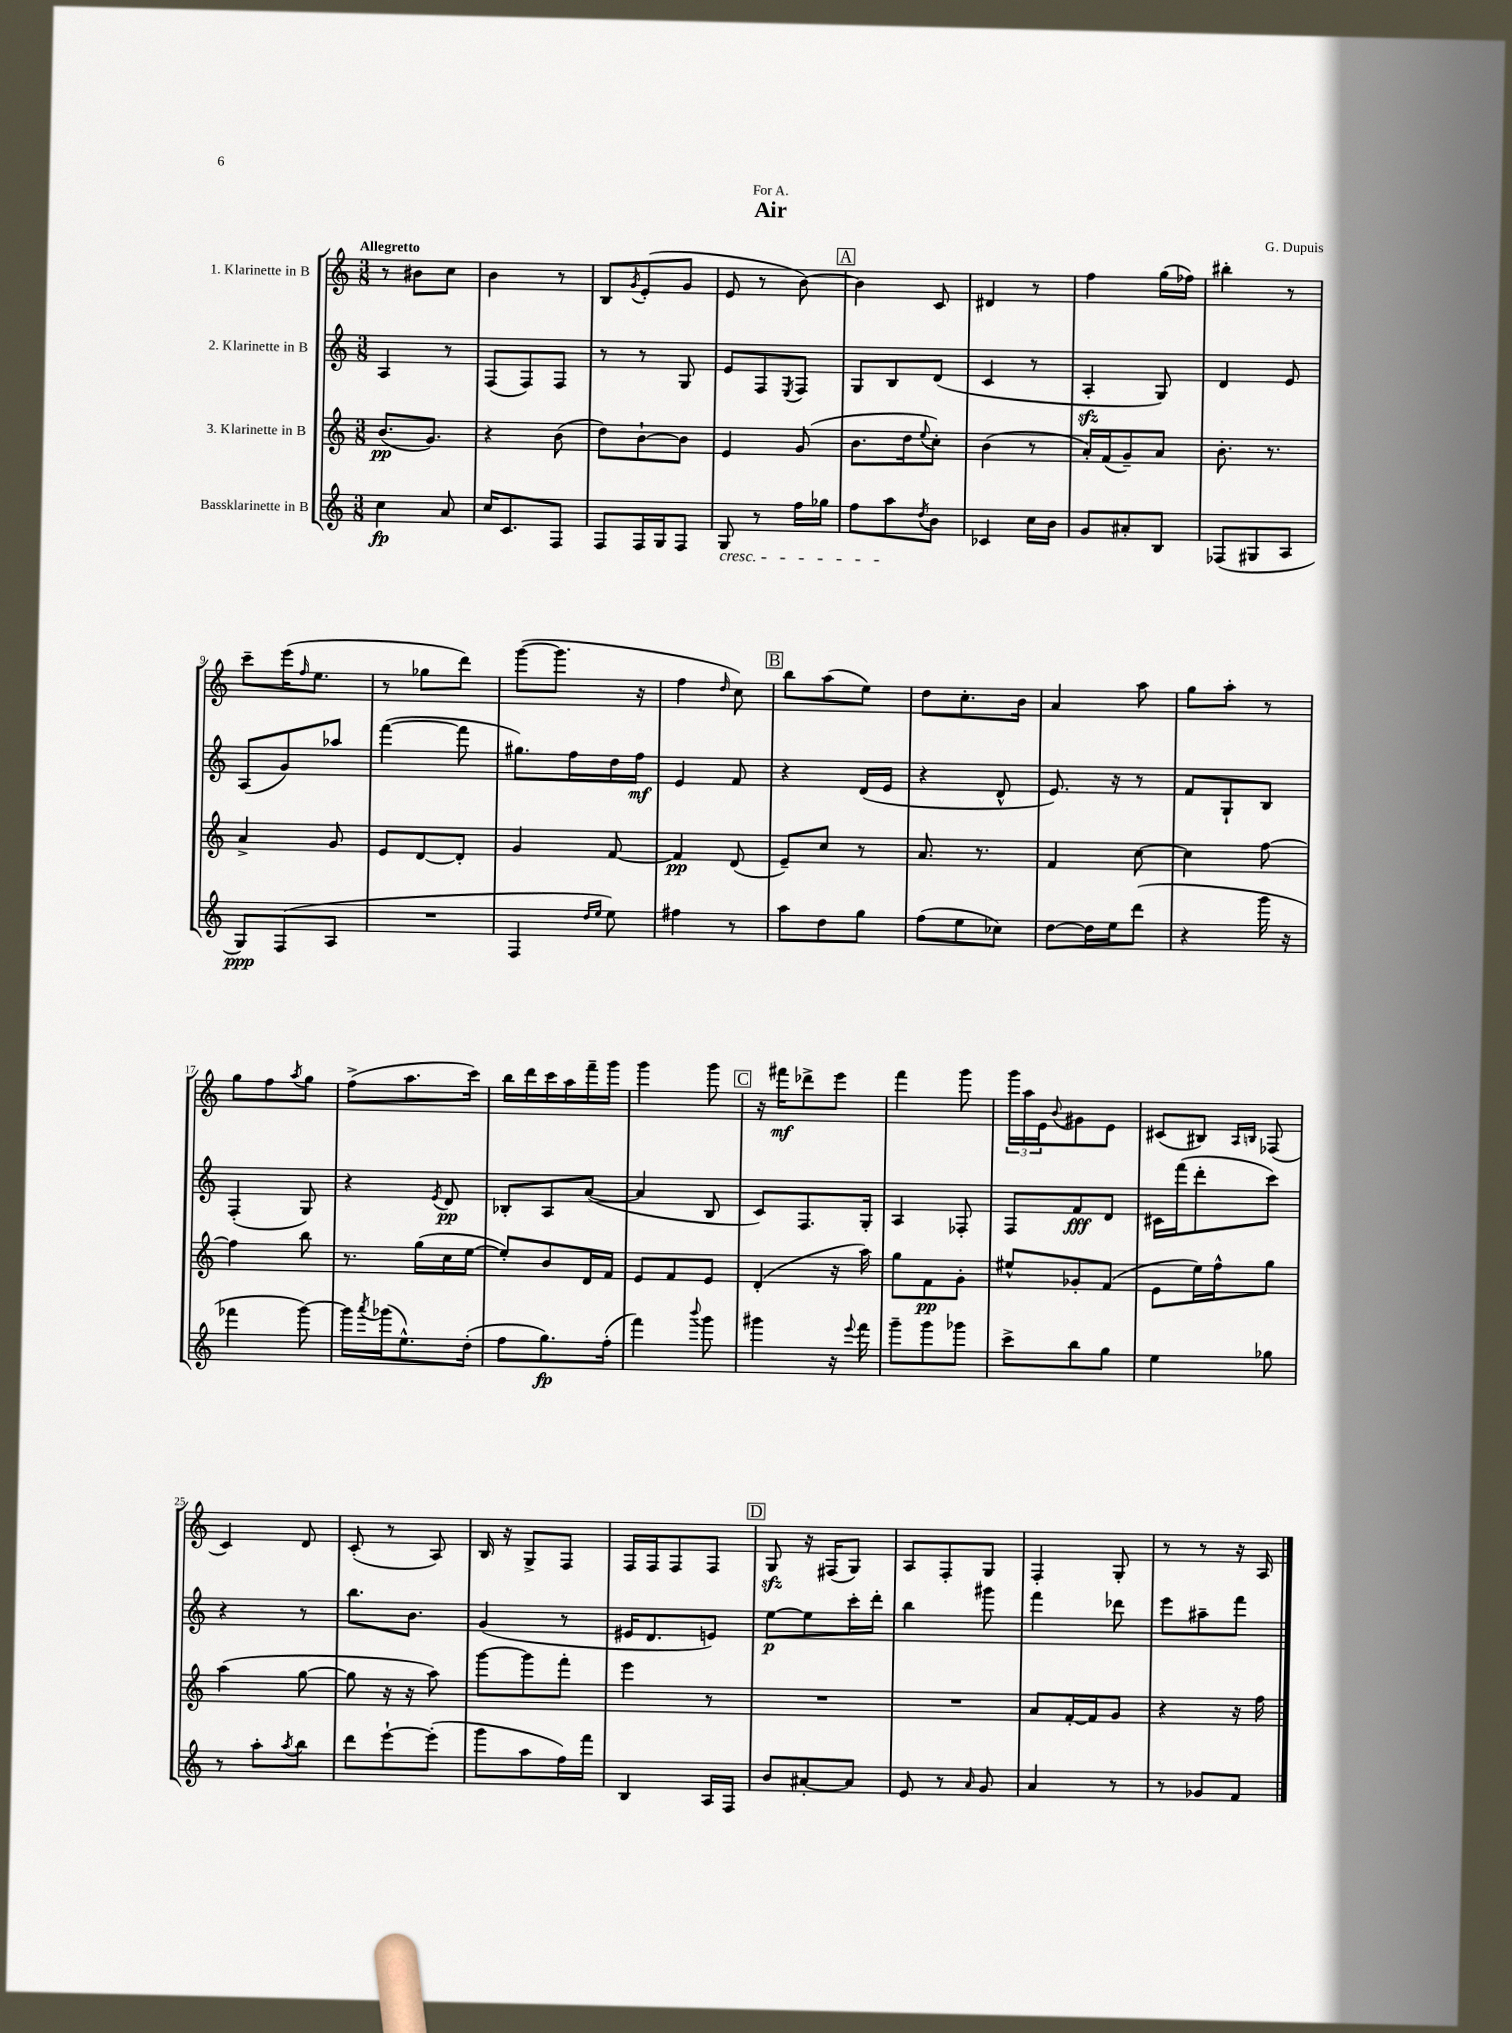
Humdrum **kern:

**kern	**kern	**kern	**kern
*staff4	*staff3	*staff2	*staff1
*clefG2	*clefG2	*clefG2	*clefG2
*k[]	*k[]	*k[]	*k[]
*M3/8	*M3/8	*M3/8	*M3/8
4cc	(8.b	4A	8r
.	.	.	8b#
.	8.g)	.	.
8a	.	8r	8cc
=	=	=	=
16cc	4r	(8F	4b
8.c	.	.	.
.	.	8F)	.
8F	(8b	8F	8r
=	=	=	=
8F	8dd)	8r	8B
.	.	.	8qg
16F	[8b`	8r	(8e'
16G	.	.	.
8F	8b]	8G	8g
=	=	=	=
8G	4e	8e	8e
8r	.	8F	8r
.	.	8qE	.
16ff	(8g	8F	[8b)
16gg-	.	.	.
=	=	=	=
8ff	8.b	8G	4b]
8aa	.	8B	.
.	16dd	.	.
8qdd	8qqee	.	.
8b	8cc')	(8d	8c
=	=	=	=
4c-	(4b	4c	4d#
16cc	8r	8r	8r
16b	.	.	.
=	=	=	=
8g	16a')	4A'	4ff
.	(16f	.	.
8a#'	8g~)	.	.
8B	8a	8G)	(16gg
.	.	.	16ff-)
=	=	=	=
(8F-	8.b'	4d	4bb#'
8G#	.	.	.
.	8.r	.	.
8A	.	8e	8r
=	=	=	=
8G)	4a^	(8A	8ccc~
(8F	.	8g)	(16eee
.	.	.	16qqff
.	.	.	8.ee
8A	8g	8aa-	.
=	=	=	=
4.r	8e	([4fff	8r
.	[8d	.	8gg-
.	8d']	8fff]	8ddd)
=	=	=	=
4F	4g	8.gg#)	([8ggg
.	.	.	8.ggg]
.	.	16ff	.
16qqdd	.	.	.
16qqee	.	.	.
8ee)	[8f	16dd	.
.	.	16ff	16r
=	=	=	=
4ff#	4f]	4e	4ff
.	.	.	16qqdd
8r	(8d	8f	8cc)
=	=	=	=
8aa	8e~)	4r	8bb
8dd	8cc	.	(8aa
8gg	8r	(16d	8ee)
.	.	16e	.
=	=	=	=
(8ff	8.a	4r	8dd
8ee	.	.	8.cc'
.	8.r	.	.
8cc-)	.	8d^^	.
.	.	.	16b
=	=	=	=
[8dd	4f	8.e)	4a
16dd]	.	.	.
16ee	.	16r	.
(8ddd	[8cc	8r	8aa
=	=	=	=
4r	4cc]	8f	8gg
.	.	8G`	8aa'
16ggg	[8ff	8B	8r
16r	.	.	.
=	=	=	=
4fff-	4ff]	(4F'	8gg
.	.	.	8ff
.	.	.	8qaa
[8ggg)	8bb	8G)	8gg
=	=	=	=
16ggg]	8.r	4r	(8ff^
8qaaa	.	.	.
(16ggg-	.	.	.
8.ee^^)	.	.	8.aa
.	(16gg	.	.
.	.	8qe	.
.	16cc	8d	.
(16dd'	[16ee	.	16ccc)
=	=	=	=
8ff	8ee'])	8B-'	16bb
.	.	.	16ddd
8.gg)	8b	8A	16ccc
.	.	.	16aa
.	16d	([8a	16fff~
(16ff'	16f	.	16ggg
=	=	=	=
4fff)	8e	4a]	4ggg
.	8f	.	.
8qqbbb	.	.	.
8ggg	8e	8B	8ggg
=	=	=	=
4ggg#	(4d'	8c)	16r
.	.	.	16fff#
.	.	8.F	8ddd-^
16r	16r	.	8eee
8qqeee	.	.	.
16fff	16aa)	16G'	.
=	=	=	=
8ggg~	8gg	4A	4fff
8ggg	8f	.	.
8ggg-	8g'	8F-'	8ggg
=	=	=	=
8ccc^	8ee#^^	8F	24ggg
.	.	.	24aa
.	.	.	24e
.	.	.	8qqb
8bb	8g-'	8f	8g#
8gg	(8f	8d	8e
=	=	=	=
4ee	8e	16c#	(8c#
.	.	(16fff	.
.	16ee)	8ddd'	8B#)
.	16ff^^	.	.
.	.	.	16qqA
.	.	.	16qqB
8gg-	8gg	8ccc)	(8F-
=	=	=	=
8r	(4aa	4r	4c)
8aa'	.	.	.
8qaa	.	.	.
8bb	[8gg	8r	8d
=	=	=	=
8ddd	8gg]	8.bb	(8c'
[8eee`	16r	.	8r
.	16r	8.b	.
(8eee']	8aa)	.	8A)
=	=	=	=
8ggg	[8ggg	(4g	16B
.	.	.	16r
8aa	8ggg]	.	8G^
16ff)	8fff'	8r	8F
16fff	.	.	.
=	=	=	=
4B	4eee	16e#	16F
.	.	8.d	16F
.	.	.	8F
16A	8r	8e)	8F
16F	.	.	.
=	=	=	=
8b	4.r	[8ee	8G
[8a#'	.	8ee]	16r
.	.	.	(16F#
8a#]	.	16ccc'	8G)
.	.	16ddd'	.
=	=	=	=
8e	4.r	4bb	8A
8r	.	.	8F'
16qqa	.	.	.
8g	.	8ggg#	8G
=	=	=	=
4a	8a	4fff	4F'
.	[16f'	.	.
.	16f]	.	.
8r	8g	8ddd-	8G'
=	=	=	=
8r	4r	8eee	8r
8g-	.	8aa#~	8r
8f	16r	8fff	16r
.	16ff	.	16A
==	==	==	==
*-	*-	*-	*-
